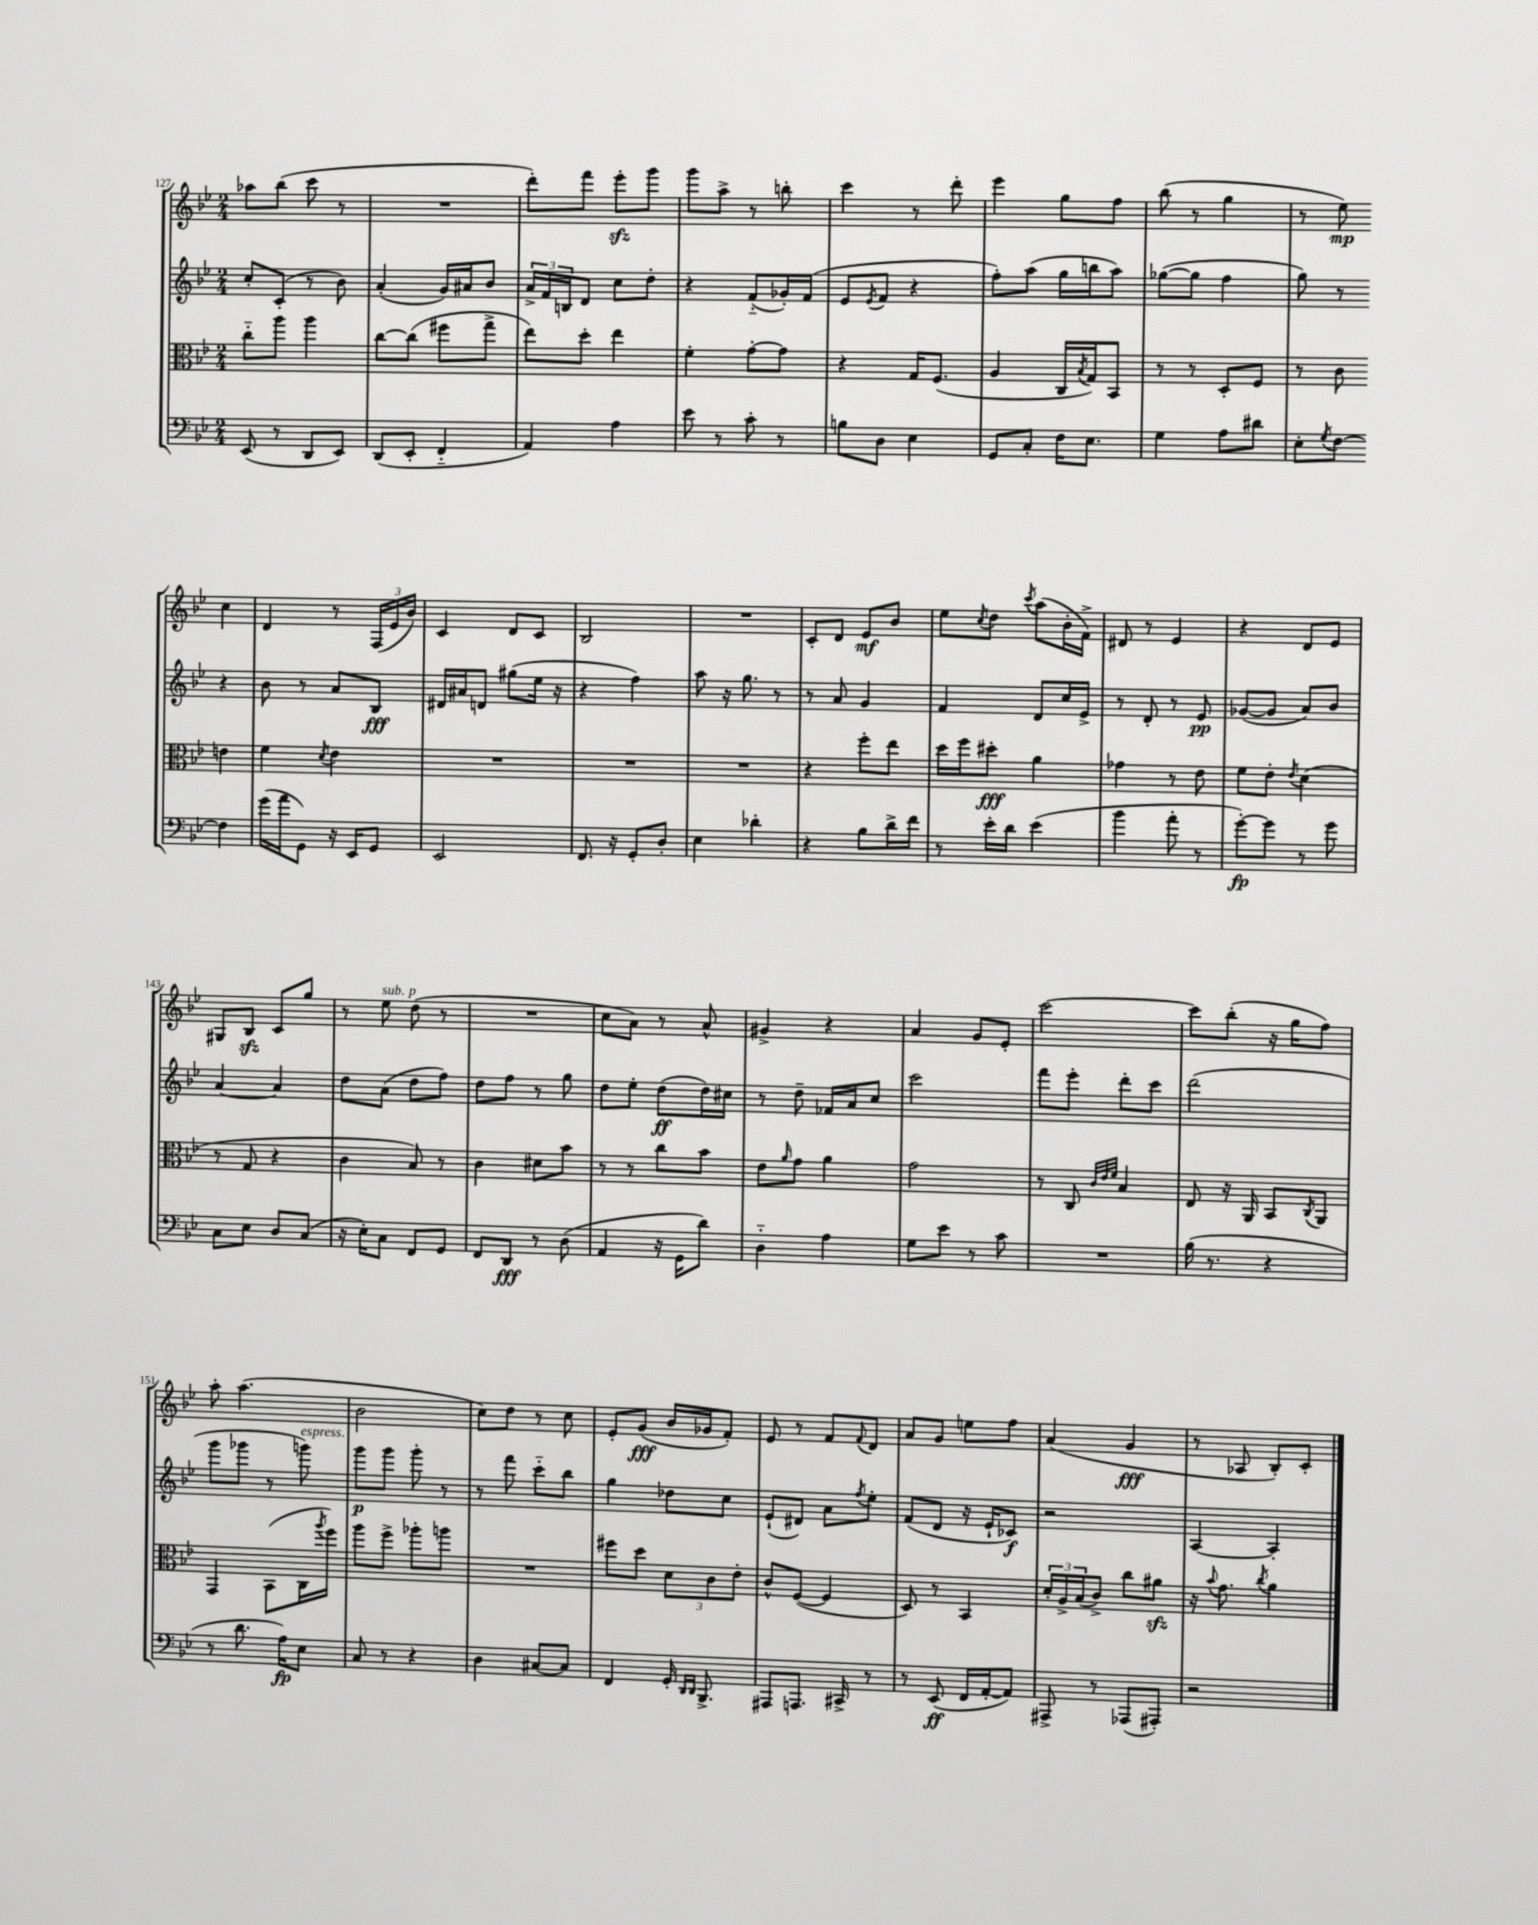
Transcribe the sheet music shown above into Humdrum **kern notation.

**kern	**kern	**kern	**kern
*staff4	*staff3	*staff2	*staff1
*clefF4	*clefC3	*clefG2	*clefG2
*k[b-e-]	*k[b-e-]	*k[b-e-]	*k[b-e-]
*M2/4	*M2/4	*M2/4	*M2/4
(8EE-	8cc'~	8cc'	8aa-
8r	8aa	(8c'	(8bb-
8DD	4aa	8r	8ccc
8EE-)	.	8b-)	8r
=	=	=	=
(8DD	[8cc	(4a'	2r
8EE-'	(8cc]	.	.
4FF'~	8ff#	16g)	.
.	.	16a#	.
.	8gg^	8b-	.
=	=	=	=
4AA)	8ee-)	24a^	8ddd')
.	.	24f	.
.	.	24B	.
.	8dd'	8d	8fff
4A	4ee-	8cc	8eee-'
.	.	8dd'	8ggg
=	=	=	=
8e-	4f'	4r	8ggg
8r	.	.	8aa^
8c'	[8g'	(8f'~	8r
8r	8g]	16g-')	8bb'
.	.	(16f	.
=	=	=	=
8B	4r	8e-	4ccc
.	.	8qe-	.
8D	.	8f	.
4E-	16G	4r	8r
.	(8.F	.	.
.	.	.	8ddd'
=	=	=	=
8GG	4A	8ff')	4eee-
8C'	.	(8aa	.
16F	16C	16gg	8gg
.	8qB-	.	.
8.E-	16G)	16bb	.
.	8BB-	8aa)	8ff
=	=	=	=
4G	8r	([8gg-	(8bb-
.	8r	8gg-]	8r
8A	8D'	4ff	4gg
8d#	8F	.	.
=	=	=	=
8E-'	8r	8gg)	8r
8qG	.	.	.
[8F	8c	8r	8ee-)
4F]	4e	4r	4cc
=	=	=	=
(16g	4f	8b-	4d
16a	.	.	.
8GG)	.	8r	.
.	8qd	.	.
16r	4e-	8a	8r
16EE-	.	.	.
8GG	.	8B-	(24F
.	.	.	24e-
.	.	.	24b-)
=	=	=	=
2EE-	2r	16d#	4c
.	.	16a#	.
.	.	8d	.
.	.	(8gg#	8d
.	.	16ee-	8c
.	.	16r	.
=	=	=	=
8.FF	2r	4r	2B-
16r	.	.	.
8GG'	.	4ff)	.
8D'	.	.	.
=	=	=	=
4E-	2r	8aa	2r
.	.	16r	.
.	.	8.gg	.
4d-'	.	.	.
.	.	8r	.
=	=	=	=
4r	4r	8r	8c'
.	.	8a	8d
8B-	8ff'	4g	8e-
16d^	8ee-	.	8b-
16f	.	.	.
=	=	=	=
8r	16dd	4f	8ee-
.	16ff	.	.
.	.	.	8qcc
16e-'	8dd#'	.	8dd
16d	.	.	.
.	.	.	8qccc
(4e-	4a	8d	(8aa
.	.	16cc	16b-'
.	.	16e-^	16f^)
=	=	=	=
4b-	4g-	8r	8d#
.	.	8d'	8r
8a'	8r	8r	4e-
8r	8e-	8e-	.
=	=	=	=
[8g')	8f	([8g-	4r
8g]	8e-'	8g-]	.
.	8qe-	.	.
8r	(4d	8a)	8d
8g	.	8b-	8e-
=	=	=	=
8C	8r	[4a	8G#
8E-	8G	.	8B-
8D	4r	4a]	8c
(8C	.	.	8gg
=	=	=	=
16r	4c	8dd	8r
16E-')	.	.	.
8C	.	(8a	8ee-
8FF	8B-)	8dd	(8dd
8GG	8r	8ff)	8r
=	=	=	=
8FF	4c	8dd	2r
8DD	.	8ff	.
8r	8d#	8r	.
(8D	8b-	8gg	.
=	=	=	=
4AA	8r	8dd	8cc
.	8r	8ee-'	8a)
16r	8cc	(8dd	8r
16GG	.	.	.
8d)	8b-	16dd)	8a^^
.	.	16cc#	.
=	=	=	=
4D'~	8e-	8r	4g#^
.	16qqa	.	.
.	8g	8dd~	.
4A	4a	16f-	4r
.	.	16a	.
.	.	8cc	.
=	=	=	=
8G	2g	2ccc	4a
8e-	.	.	.
8r	.	.	8g
8c	.	.	8e-'
=	=	=	=
2r	8r	8fff	[2ccc
.	8C	8eee-'	.
.	32qqc	.	.
.	32qqe-	.	.
.	32qqf	.	.
.	4B-	8ddd'	.
.	.	8ccc	.
=	=	=	=
(16B-	8E-	(2ddd	8ccc]
8.r	.	.	.
.	16r	.	(8bb-'
.	16AA	.	.
4r	8BB-	.	16r
.	.	.	16gg
.	8qC	.	.
.	8AA	.	8ff)
=	=	=	=
8r	4GG	8ggg	8aa'
8.d	.	8ggg-	(4.aa
.	(8BB-	8r	.
16A)	.	.	.
8E-	16C	8ggg)	.
.	8qaa	.	.
.	16ff)	.	.
=	=	=	=
8C	8aa	8ggg	2b-
8r	8ff^	8ggg	.
4r	8aa-'	8ggg'	.
.	8aa	8r	.
=	=	=	=
4D	2r	8r	8cc)
.	.	8fff	8dd
[8C#	.	8ccc'~	8r
8C#]	.	8bb-	8cc
=	=	=	=
4FF	8ff#	4gg	8e-'
.	8dd	.	(8g
16GG'	12d	8dd-	16b-
16qqDD	.	.	.
16qqDD	.	.	.
8.BBB-^	.	.	16g-
.	12c	.	.
.	.	8cc	8f')
.	12e-'	.	.
=	=	=	=
8AAA#	8c^^	(8e-`	8e-
8.AAA	([8F	8d#)	8r
.	4F]	8a	8f
16CC#^	.	.	.
.	.	8qff	8qqf
8r	.	8ee-'	8d
=	=	=	=
8r	8D)	(8f	8a
(8EE-	8r	8d	8g
16FF	4BB-	16r	8ee
[16AA'	.	16e-`	.
8AA])	.	8c-)	8ff
=	=	=	=
8AAA#^	24d'	2r	(4a
.	24A^	.	.
.	(24B-	.	.
8r	8c^)	.	.
(8AAA-	8cc	.	4g
8AAA#')	8a#	.	.
=	=	=	=
2r	16r	[4A	8r
.	8qqb-	.	.
.	8.g	.	.
.	.	.	8A-
.	8qcc	.	.
.	4a	4A']	8B-')
.	.	.	8c'
==	==	==	==
*-	*-	*-	*-
